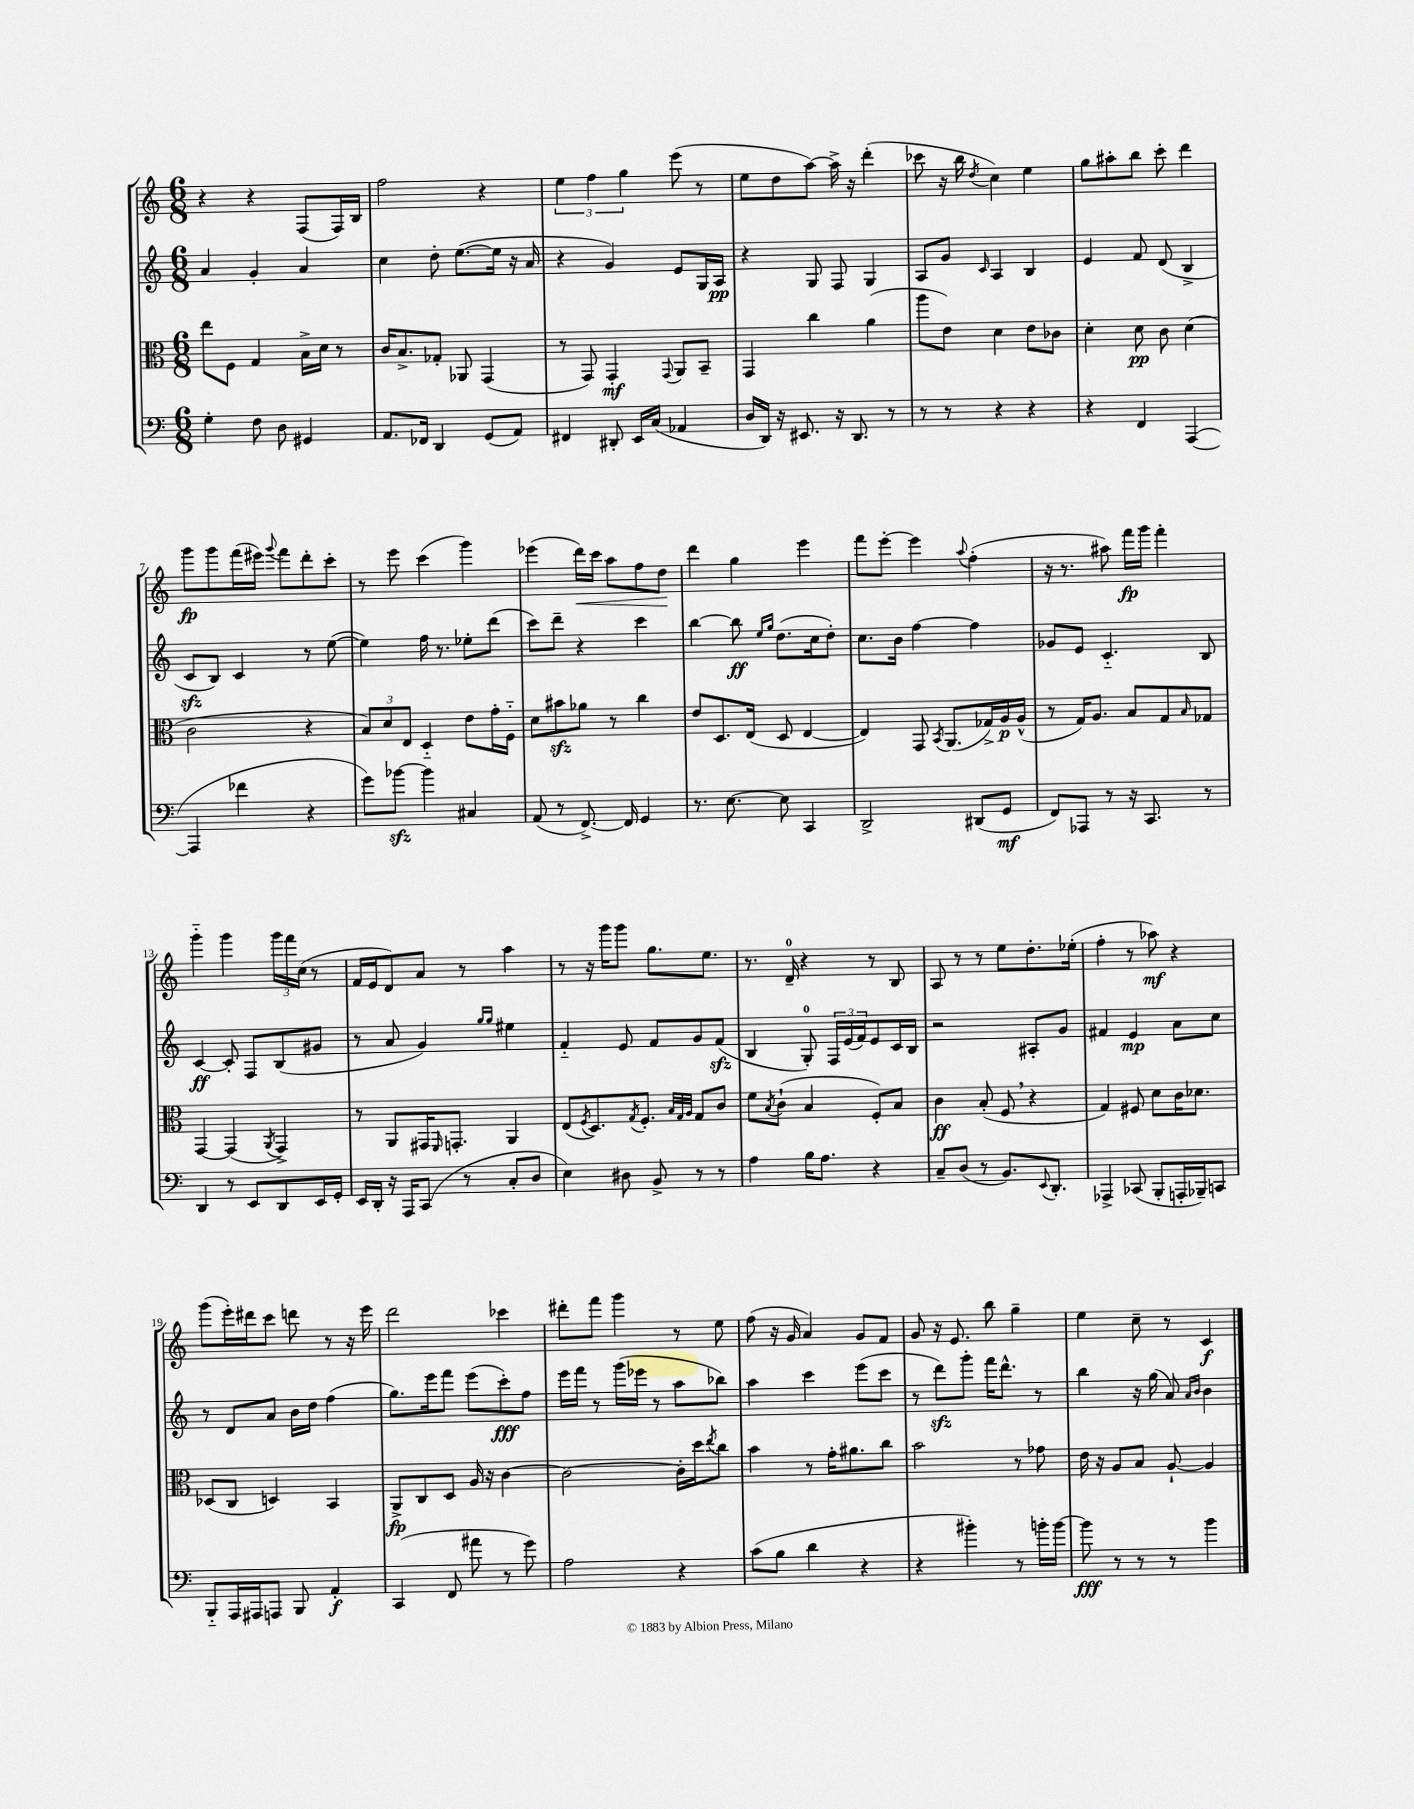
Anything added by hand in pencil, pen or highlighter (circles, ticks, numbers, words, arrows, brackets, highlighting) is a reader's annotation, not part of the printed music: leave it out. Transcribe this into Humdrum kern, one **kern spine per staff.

**kern	**dynam	**kern	**dynam	**kern	**dynam	**kern	**dynam
*part4	*part4	*part3	*part3	*part2	*part2	*part1	*part1
*staff4	*staff4	*staff3	*staff3	*staff2	*staff2	*staff1	*staff1
*clefF4	*	*clefC3	*	*clefG2	*	*clefG2	*
*k[]	*	*k[]	*	*k[]	*	*k[]	*
*M6/8	*	*M6/8	*	*M6/8	*	*M6/8	*
=1	=1	=1	=1	=1	=1	=1	=1
4G'\	.	8ee\L	.	4a/	.	4r	.
.	.	8F\J	.	.	.	.	.
8F\	.	4G/	.	4g'/	.	4r	.
8D\	.	.	.	.	.	.	.
4GG#X/	.	16B^\LL	.	4a/	.	(8F/L	.
.	.	16d\JJ	.	.	.	.	.
.	.	8r	.	.	.	16F/L)	.
.	.	.	.	.	.	16B/JJ	.
=2	=2	=2	=2	=2	=2	=2	=2
8.AA/L	.	16c/KL	.	4cc\	.	2ff\	.
.	.	8.B^/	.	.	.	.	.
16FF-X/Jk	.	.	.	.	.	.	.
4DD/	.	8G-X'/J	.	8dd'\	.	.	.
.	.	8AA-X/	.	([8.ee\L	.	.	.
(8GG/L	.	(4GG/	.	.	.	4r	.
.	.	.	.	16ee\Jk]	.	.	.
8AA/J)	.	.	.	16r	.	.	.
.	.	.	.	16a/	.	.	.
=3	=3	=3	=3	=3	=3	=3	=3
4FF#X/	.	8r	.	4r	.	6ee\	.
.	.	8GG/)	.	.	.	.	.
.	.	.	.	.	.	6ff\	.
8DD#X'/	.	4GG'/	mf	4g/)	.	.	.
.	.	.	.	.	.	6gg\	.
16EE/LL	.	.	.	.	.	.	.
(16C/JJ	.	.	.	.	.	.	.
.	.	8qqGG/	.	.	.	.	.
4AA-X/	.	8AA/L	.	8e/L	.	(8eee\	.
.	.	8BB~/J	.	16G/L	.	8r	.
.	.	.	.	16A/JJ	pp	.	.
=4	=4	=4	=4	=4	=4	=4	=4
16D/LL	.	4GG/	.	4r	.	8ee\L	.
16DD/JJ)	.	.	.	.	.	.	.
16r	.	.	.	.	.	8dd\	.
8.EE#X/	.	.	.	.	.	.	.
.	.	4cc\	.	8G/	.	[8aa\J)	.
16r	.	.	.	8F/	.	16aa^\]	.
8.DD/	.	.	.	.	.	16r	.
.	.	(4a\	.	4G/	.	(4ddd'\	.
8r	.	.	.	.	.	.	.
=5	=5	=5	=5	=5	=5	=5	=5
8r	.	8aa\L	.	8A/L	.	8ccc-X\	.
8r	.	8e\J)	.	8g/J	.	16r	.
.	.	.	.	.	.	16bb\	.
.	.	.	.	16qqc/	.	8qdd/	.
4r	.	4d\	.	4A/	.	4cc\)	.
4r	.	8e\L	.	4B/	.	4ee\	.
.	.	8c-X\J	.	.	.	.	.
=6	=6	=6	=6	=6	=6	=6	=6
4r	.	4d'\	.	4e/	.	8gg\L	.
.	.	.	.	.	.	8aa#X'\	.
4FF/	.	8d\	pp	8f/	.	8bb\J	.
.	.	8c\	.	(8d/	.	8ccc'\	.
([4AAA/	.	(4d\	.	4B^/	.	4ddd\	.
!!LO:LB:g=z
=7	=7	=7	=7	=7	=7	=7	=7
4AAA/]	.	2c\	.	8czz/L	.	8ggg\L	fp
.	.	.	.	8B/J)	.	8ggg\	.
4f-X\	.	.	.	4c/	.	(16fff\L	.
.	.	.	.	.	.	16eee#X\JJ)	.
.	.	.	.	.	.	8qqggg/	.
.	.	.	.	.	.	8fff\L	.
4r	.	4r	.	8r	.	8ddd'\	.
.	.	.	.	([8ee\	.	8ccc'\J	.
=8	=8	=8	=8	=8	=8	=8	=8
8g\L)	.	12B/L)	.	4ee\])	.	8r	.
.	.	12d/	.	.	.	.	.
[8b-Xzz\J	.	.	.	.	.	8eee\	.
.	.	12E/J	.	.	.	.	.
4b-\]	.	4D/	.	16ff\	.	(4ccc\	.
.	.	.	.	8.r	.	.	.
4C#X/	.	8e\L	.	8ee-X'\L	.	4ggg\)	.
.	.	16g'\L	.	(8ddd\J	.	.	.
.	.	16F\JJ	.	.	.	.	.
=9	=9	=9	=9	=9	=9	=9	=9
(8AA/	.	8d\L	.	8ccc\L)	.	(4eee-X\	.
8r	.	8b#Xzz\	.	8ddd~\J	.	.	.
!	!	!	!	!	!	!	!LO:HP:b
[8.FF^/)	.	8a-X\J	.	4r	.	16ddd\LL)	<
.	.	.	.	.	.	16ccc\JJ	.
.	.	8r	.	.	.	8aa\L	.
16FF/]	.	.	.	.	.	.	.
4GG/	.	4cc\	.	4ccc\	.	8ff\	.
.	.	.	.	.	.	8dd\J	.
.	.	.	.	.	.	.	[
=10	=10	=10	=10	=10	=10	=10	=10
8.r	.	8e/L	.	[4bb\	.	4ddd\	.
.	.	8.D/	.	.	.	.	.
[8.E\	.	.	.	.	.	.	.
.	.	.	.	8bb\]	ff	4gg\	.
.	.	(16E/Jk	.	.	.	.	.
.	.	.	.	16qqee/LL	.	.	.
.	.	.	.	16qqgg/JJ	.	.	.
8E\]	.	8D/	.	(8.dd\L	.	.	.
4CC/	.	[4E/	.	.	.	4eee\	.
.	.	.	.	16cc\k	.	.	.
.	.	.	.	8dd'\J)	.	.	.
=11	=11	=11	=11	=11	=11	=11	=11
2DD^/	.	4E/])	.	8.cc\L	.	8fff\L	.
.	.	.	.	.	.	[8eee'\J	.
.	.	.	.	16b\Jk	.	.	.
.	.	8GG/	.	[4ff\	.	4eee\]	.
.	.	8qBB/	.	.	.	.	.
.	.	(8.AA/L	.	.	.	.	.
.	.	.	.	.	.	8qqaa/	.
(8DD#X/L	.	.	.	4ff\]	.	(4ff'\	.
.	.	16G-X^/L)	.	.	.	.	.
8GG/J	mf	16A/	p	.	.	.	.
.	.	(16A^^/JJ	.	.	.	.	.
=12	=12	=12	=12	=12	=12	=12	=12
8FF/L)	.	8r	.	8g-X/L	.	16r	.
.	.	.	.	.	.	8.r	.
8AAA-X/J	.	16G/KL)	.	8e/J	.	.	.
.	.	8.A/J	.	.	.	.	.
8r	.	.	.	4.c/	.	8aa#X\)	.
16r	.	8B/L	.	.	.	16fff\LL	fp
8.CC/	.	.	.	.	.	16ggg\JJ	.
.	.	8G/	.	.	.	4fff'\	.
.	.	16qqB/	.	.	.	.	.
8r	.	8G-X/J	.	8B/	.	.	.
!!LO:LB:g=z
=13	=13	=13	=13	=13	=13	=13	=13
4DD/	.	[4GG/	.	[4c/	ff	4ggg\	.
8r	.	(4GG/]	.	8c'/]	.	4ggg\	.
8EE/L	.	.	.	8F/L	.	.	.
.	.	8qAA/	.	.	.	.	.
8DD/	.	4GG^/)	.	(8B/	.	24ggg\LL	.
.	.	.	.	.	.	24fff\	.
.	.	.	.	.	.	(24cc\JJ	.
16EE/L	.	.	.	8g#X/J	.	8r	.
16GG'/JJ	.	.	.	.	.	.	.
=14	=14	=14	=14	=14	=14	=14	=14
16EE/LL	.	8r	.	8r	.	16f/LL	.
16DD'/JJ	.	.	.	.	.	16e/J	.
16r	.	8AA/L	.	8a/	.	8d/)	.
16AAA/KL	.	.	.	.	.	.	.
(8CC/J	.	16GG#X/K	.	4g/)	.	8a/J	.
.	.	16qqFF/	.	.	.	.	.
.	.	8.GGn'/J	.	.	.	.	.
8r	.	.	.	.	.	8r	.
.	.	.	.	16qqgg/LL	.	.	.
.	.	.	.	16qqgg/JJ	.	.	.
8C'/L	.	4AA/	.	4ee#X\	.	4aa\	.
8D/J	.	.	.	.	.	.	.
=15	=15	=15	=15	=15	=15	=15	=15
4E\)	.	(8E/L	.	4f/	.	8r	.
.	.	8qF/	.	.	.	.	.
.	.	8.D/)	.	.	.	16r	.
.	.	.	.	.	.	16ggg\KL	.
8D#X\	.	.	.	8e/	.	8ggg\J	.
.	.	8qG/	.	.	.	.	.
.	.	8.F'/J	.	.	.	.	.
8BB^/	.	.	.	8f/L	.	8.gg\L	.
.	.	32qqB/LLL	.	.	.	.	.
.	.	32qqG/	.	.	.	.	.
.	.	32qqA/JJJ	.	.	.	.	.
8r	.	8G/L	.	8g/	.	.	.
.	.	.	.	.	.	8.ee\J	.
8r	.	8c/J	.	(8fzz/J	.	.	.
=16	=16	=16	=16	=16	=16	=16	=16
4A\	.	8f\L	.	4B/	.	8.r	.
.	.	8qB/	.	.	.	.	.
.	.	(8c`\J	.	.	.	.	.
.	.	.	.	.	.	16d~/	.
16B\KL	.	4B/	.	8G'/)	.	4r	.
8.A\J	.	.	.	.	.	.	.
.	.	.	.	24F/LL	.	.	.
.	.	.	.	(24e/	.	.	.
.	.	.	.	24f/J)	.	.	.
4r	.	8F'/L)	.	8e/	.	8r	.
.	.	8B/J	.	16c/L	.	8B/	.
.	.	.	.	16B/JJ	.	.	.
=17	=17	=17	=17	=17	=17	=17	=17
8C~/L	.	4c\	ff	2r	.	8A/	.
(8D/J	.	.	.	.	.	8r	.
8r	.	(8B'/	.	.	.	8r	.
8.BB/L)	.	8F,/	.	.	.	8ee\L	.
.	.	4r	.	8A#X'/L	.	8.dd'\	.
8qqEE/	.	.	.	.	.	.	.
8.DD'/J	.	.	.	.	.	.	.
.	.	.	.	8g/J	.	.	.
.	.	.	.	.	.	(16ee-X'\Jk	.
=18	=18	=18	=18	=18	=18	=18	=18
4AAA-X^/	.	4G/)	.	4f#X/	.	4ff'\	.
(8CC-X/	.	8F#X/	.	4e/	mp	8r	.
8BBB'/L	.	8d\L	.	.	.	8aa-X\)	mf
16AAAn'/L	.	16c\K	.	8a\L	.	4r	.
16BBB-X~/J)	.	8.d-X\J	.	.	.	.	.
8CCn/J	.	.	.	8cc\J	.	.	.
!!LO:LB:g=z
=19	=19	=19	=19	=19	=19	=19	=19
8BBB/L	.	(8D-X/L	.	8r	.	(8ggg\L	.
16AAA/L	.	8C/J	.	8d/L	.	16eee'\L)	.
16AAA#X/J	.	.	.	.	.	16ddd#X\J	.
8AAAn/J	.	4Dn/)	.	8a/J	.	8ccc\J	.
8BBB/	.	.	.	16b\LL	.	8dddn\	.
.	.	.	.	16dd\JJ	.	.	.
4AA'/	f	4BB/	.	(4ff\	.	8r	.
.	.	.	.	.	.	16r	.
.	.	.	.	.	.	16eee\	.
=20	=20	=20	=20	=20	=20	=20	=20
(4CC/	.	8AA^/L	fp	8.gg\L)	.	2ddd\	.
.	.	8C/	.	.	.	.	.
.	.	.	.	16eee\k	.	.	.
8FF/	.	8D/J	.	8fff\J	.	.	.
8a#X\	.	16A/	.	(8eee\L	.	.	.
.	.	16r	.	.	.	.	.
8r	.	[4c\	.	8ccc'\)	fff	4ccc-X\	.
8g\)	.	.	.	8ff\J	.	.	.
=21	=21	=21	=21	=21	=21	=21	=21
2A\	.	2c\_	.	16eee\LL	.	8ddd#X'\L	.
.	.	.	.	16fff\JJ	.	.	.
.	.	.	.	8r	.	8fff\J	.
.	.	.	.	(16ggg\LL	.	4ggg\	.
.	.	.	.	16eee-X\JJ	.	.	.
.	.	.	.	8r	.	.	.
4r	.	16c'\LL]	.	8aa\L	.	8r	.
.	.	16dd\J	.	.	.	.	.
.	.	8qee/	.	.	.	.	.
.	.	8cc\J	.	8bb-X\J)	.	8ee\	.
=22	=22	=22	=22	=22	=22	=22	=22
(8c\L	.	4b\	.	4aa\	.	(8ff\	.
8B\J	.	.	.	.	.	16r	.
.	.	.	.	.	.	16g/	.
4d\	.	8r	.	4ccc\	.	4a/)	.
.	.	16g'\KL	.	.	.	.	.
.	.	8.a#X\	.	.	.	.	.
4r	.	.	.	(8eee\L	.	8g/L	.
.	.	8cc\J	.	8ccc\J	.	8f/J	.
=23	=23	=23	=23	=23	=23	=23	=23
4r	.	2b\	.	8r	.	8g/	.
.	.	.	.	8dddzz\L)	.	16r	.
.	.	.	.	.	.	8.e/	.
4b#X'\)	.	.	.	8ggg'\J	.	.	.
.	.	.	.	16fff\KL	.	8bb\	.
.	.	.	.	8.ddd^^\J	.	.	.
8r	.	8r	.	.	.	4gg~\	.
16bn'\LL	.	8g-X\	.	8r	.	.	.
[16b\JJ	.	.	.	.	.	.	.
=24	=24	=24	=24	=24	=24	=24	=24
8b\]	fff	16e\	.	4bb\	.	4ee\	.
.	.	16r	.	.	.	.	.
8r	.	8A/L	.	.	.	.	.
8r	.	8B/J	.	16r	.	8cc~\	.
.	.	.	.	(16gg\	.	.	.
8r	.	[8A`/	.	8a/)	.	8r	.
.	.	.	.	16qqa/LL	.	.	.
.	.	.	.	16qqb/JJ	.	.	.
4b\	.	4A/]	.	4b\	.	4c/	f
==	==	==	==	==	==	==	==
*-	*-	*-	*-	*-	*-	*-	*-
